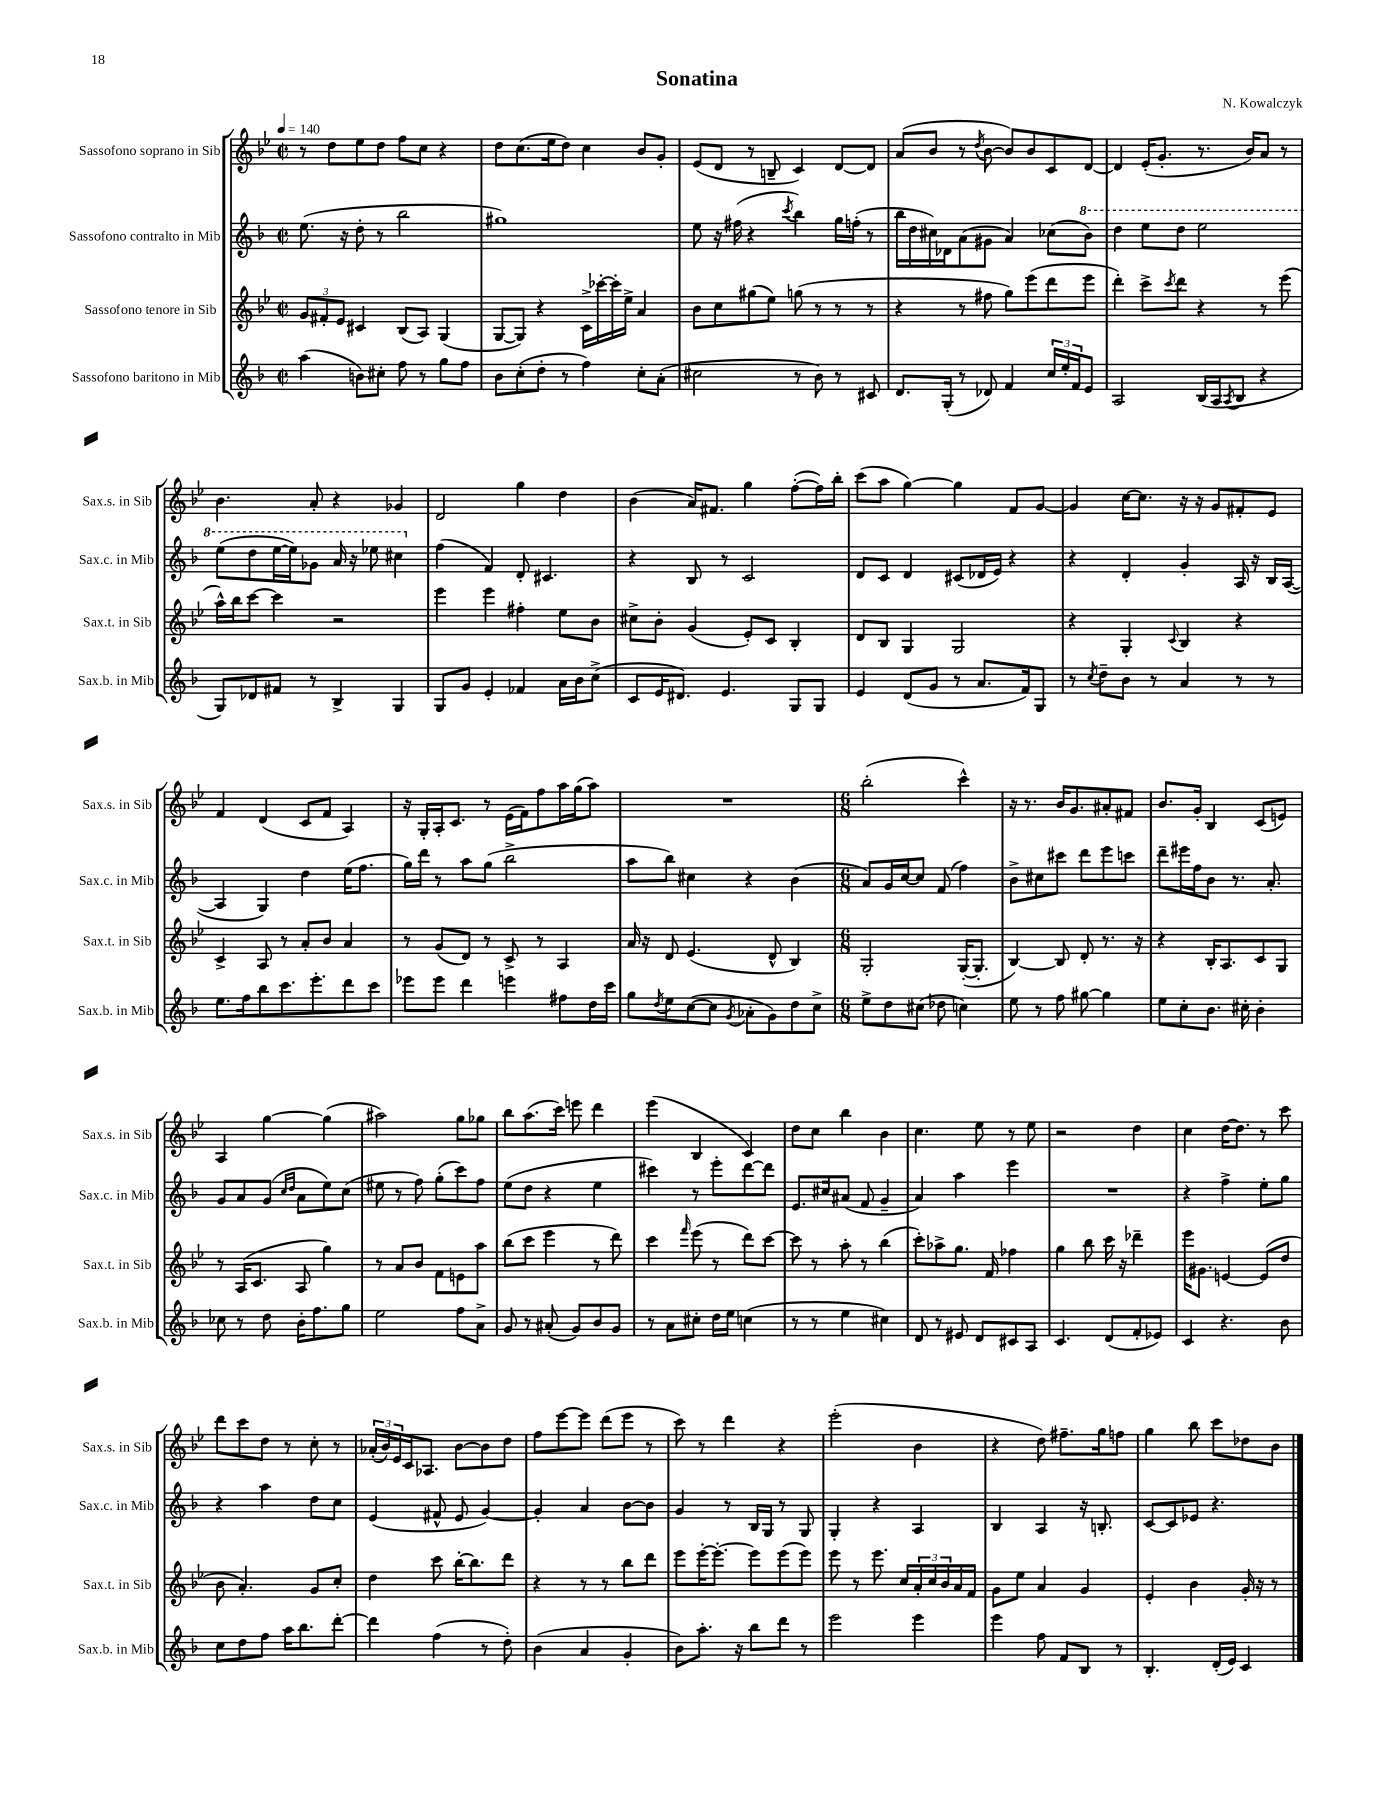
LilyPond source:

\header { title = "Sonatina" composer = "N. Kowalczyk" }
<<
\new StaffGroup <<
\new Staff = "s0" \with { instrumentName = "Sassofono soprano in Sib" shortInstrumentName = "Sax.s. in Sib" } {
    \clef treble \key bes \major \defaultTimeSignature \time 2/2 \tempo 4 = 140
    r8 d''8 ees''8 d''8 f''8 c''8 r4 |
    d''8 c''8.( ees''16 d''8) c''4 bes'8 g'8-. |
    ees'8( d'8 r8 b8-- c'4) d'8~ d'8 |
    a'8( bes'8 r8 \acciaccatura { d''8 } bes'8~ bes'8) bes'8 c'8 d'8~ |
    d'4 ees'16-.( g'8.-. r8. bes'16) a'8 r8 |
    bes'4. a'8-. r4 ges'4 |
    d'2 g''4 d''4 |
    bes'4( a'16) fis'8. g''4 f''8~-.( f''16) bes''16-. |
    c'''8( a''8 g''4~) g''4 f'8 g'8~ |
    g'4 c''16~ c''8. r16 r16 g'8 fis'8-. ees'8 |
    f'4 d'4( c'8 f'8 a4) |
    r16 g16-. a16-. c'8. r8 ees'16( f'16) f''8 a''16 g''16( a''8) |
    R1 |
    \numericTimeSignature \time 6/8 bes''2-.( c'''4-^) |
    r16 r8. bes'16 g'8. ais'8-. fis'8 |
    bes'8. g'16-. bes4 c'8( e'8) |
    a4 g''4~ g''4( |
    ais''2) g''8 ges''8 |
    bes''8 a''8.( c'''16) e'''8 d'''4 |
    ees'''4( bes4 c'4) |
    d''8 c''8 bes''4 bes'4 |
    c''4. ees''8 r8 ees''8 |
    r2 d''4 |
    c''4 d''16~ d''8. r8 c'''8 |
    d'''8 c'''8 d''8 r8 c''8-. r8 |
    \tuplet 3/2 { aes'16-.( bes'16) ees'16 } c'16 aes8. bes'8~ bes'8 d''8 |
    f''8 ees'''8~ ees'''8 d'''8( ees'''8 r8 |
    c'''8) r8 d'''4 r4 |
    ees'''2-.( bes'4 |
    r4 d''8) fis''8.-- g''16 f''8 |
    g''4 bes''8 c'''8 des''8 bes'8 \bar "|." |
}
\new Staff = "s1" \with { instrumentName = "Sassofono contralto in Mib" shortInstrumentName = "Sax.c. in Mib" } {
    \clef treble \key f \major \defaultTimeSignature \time 2/2
    e''8.( r16 d''8-. r8 bes''2 |
    gis''1) |
    e''8 r16 fis''16( r4 \acciaccatura { c'''8 } bes''4) g''16 f''16-.( r8 |
    bes''16 d''16 cis''16) des'16 a'8( gis'8 a'4) ces''8( \ottava #1 bes''8) |
    d'''4 e'''8 d'''8 e'''2 |
    e'''8( d'''8 e'''16~ e'''16) ges''8 a''16 r16 ees'''8 cis'''4 \ottava #0 |
    f''4( f'4) d'8-. cis'4. |
    r4 bes8 r8 c'2 |
    d'8 c'8 d'4 cis'8( des'16 e'16) r4 |
    r4 d'4-. g'4-. a16 r16 bes16 a16~( |
    a4 g4) d''4 e''16( f''8. |
    g''16) d'''16 r8 a''8 g''8( bes''2-> |
    a''8 bes''8) cis''4 r4 bes'4( |
    \numericTimeSignature \time 6/8 a'8) g'16 c''16~ c''8 f'8( f''4) |
    bes'8-> cis''8 cis'''8 d'''8 e'''8 c'''8 |
    d'''8-- eis'''16 f''16 bes'8 r8. a'8.-. |
    g'8 a'8 g'8( \grace { c''16 d''16 } a'8 e''8) c''8( |
    eis''8 r8 f''8) g''8-.( c'''8) f''8 |
    e''8( d''8 r4 e''4 |
    cis'''4) r8 e'''8-. d'''8~ d'''8 |
    e'8. cis''16 ais'8( f'8 g'4-- |
    a'4) a''4 e'''4 |
    R2. |
    r4 f''4-> e''8-. g''8 |
    r4 a''4 d''8 c''8 |
    e'4( fis'8-^ e'8 g'4~) |
    g'4-. a'4 bes'8~ bes'8 |
    g'4 r8 bes16 g16 r8 g8 |
    g4-. r4 a4 |
    bes4 a4 r16 b8.-. |
    c'8~ c'8 ees'8 r4. \bar "|." |
}
\new Staff = "s2" \with { instrumentName = "Sassofono tenore in Sib" shortInstrumentName = "Sax.t. in Sib" } {
    \clef treble \key bes \major \defaultTimeSignature \time 2/2
    \tuplet 3/2 { g'8 fis'8-. ees'8 } cis'4 bes8( a8) g4( |
    g8~ g8) r4 c'16-> ces'''16~-. ces'''16-. ees''16-> a'4 |
    bes'8 c''8 gis''8( ees''8) g''8( r8 r8 r8 |
    r4 r8 fis''8 g''8) ees'''8( d'''8 ees'''8 |
    d'''4-.) c'''8-> \acciaccatura { c'''8 } d'''8 r4 r8 ees'''8( |
    a''16-^) bes''16 c'''8~ c'''4 r2 |
    ees'''4 ees'''4 fis''4-. ees''8 bes'8 |
    cis''8-> bes'8-. g'4( ees'8-.) c'8 bes4-. |
    d'8 bes8 g4 g2 |
    r4 g4-. \appoggiatura { c'8 } bes4 r4 |
    c'4-> a8 r8 a'8-. bes'8 a'4 |
    r8 g'8( d'8) r8 c'8-> r8 a4 |
    a'16 r16 d'8 ees'4.( d'8-^ bes4) |
    \numericTimeSignature \time 6/8 g2-. g16~-.( g8.-. |
    bes4~) bes8 d'8-. r8. r16 |
    r4 bes16-. a8. c'8 g8 |
    r8 a16( c'8. a8 g''4) |
    r8 a'8 bes'8 f'8 e'8 a''8 |
    bes''8( c'''8 ees'''4 r8 d'''8) |
    c'''4 \grace { f'''16 } ees'''8( r8 d'''8) c'''8~ |
    c'''8 r8 a''8-. r8 bes''4( |
    c'''8-.) aes''8-> g''8. f'16 fes''4 |
    g''4 bes''8 c'''16 r16 des'''4-- |
    ees'''16 gis'8. e'4~ e'8( d''8 |
    bes'8 a'4.-.) g'8 c''8-. |
    d''4 c'''8 bes''16~-. bes''8. d'''8 |
    r4 r8 r8 bes''8 d'''8 |
    ees'''8 ees'''16~-. ees'''8.~-. ees'''8 ees'''8( ees'''8) |
    ees'''8 r8 ees'''8. c''16 \tuplet 3/2 { a'16-. c''16 bes'16 } a'16 f'16 |
    g'8 ees''8 a'4 g'4 |
    ees'4-. bes'4 g'16-. r16 r8 \bar "|." |
}
\new Staff = "s3" \with { instrumentName = "Sassofono baritono in Mib" shortInstrumentName = "Sax.b. in Mib" } {
    \clef treble \key f \major \defaultTimeSignature \time 2/2
    a''4( b'8) cis''8-. f''8 r8 g''8 f''8 |
    bes'8 c''8-.( d''8-. r8 f''4) c''8-. a'8-.( |
    cis''2 r8 bes'8) r8 cis'8 |
    d'8. g16-.( r8 des'8) f'4 \tuplet 3/2 { c''16 e''16-. f'16 } e'8 |
    a2 bes16( a16 \acciaccatura { a8 } bes8 r4 |
    g8) des'8 fis'8 r8 bes4-> g4 |
    g8 g'8 e'4-. fes'4 a'16 bes'16 c''8->( |
    c'8 e'16 dis'8.) e'4. g8 g8 |
    e'4 d'8( g'8 r8 a'8. f'16) g8 |
    r8 \acciaccatura { c''8 } d''8-- bes'8 r8 a'4 r8 r8 |
    e''8. f''16 bes''8 c'''8. e'''8.-. d'''8 c'''8 |
    ees'''8 ees'''8 d'''4 e'''4 fis''8 d''16 c'''16 |
    g''8 \acciaccatura { d''8 } e''8 c''8~( c''8 \acciaccatura { g'8 } aes'8-. g'8) d''8 c''8-> |
    \numericTimeSignature \time 6/8 e''8-> d''8 cis''8( des''8 c''4) |
    e''8 r8 f''8 gis''8~ gis''4 |
    e''8 c''8-. bes'8. cis''16-. bes'4-. |
    ces''8 r8 d''8 bes'16-. f''8. g''8 |
    e''2 f''8 a'8-> |
    g'8 r8 ais'8-.( g'8) bes'8 g'8 |
    r8 a'8 cis''8-. d''16 e''16 c''4( |
    r8 r8 e''4 cis''4) |
    d'8 r8 eis'8 d'8 cis'8 a8 |
    c'4. d'8( f'8-. ees'8) |
    c'4 r4. bes'8 |
    c''8 d''8 f''8 a''16 bes''8. d'''8~-. |
    d'''4 f''4( r8 d''8-.) |
    bes'4( a'4 g'4-. |
    bes'8) a''8.-. r16 bes''8 d'''8 r8 |
    e'''2 e'''4 |
    e'''4 f''8 f'8 bes8 r8 |
    bes4.-. d'16-.( e'16) c'4 \bar "|." |
}
>>
>>
\layout { \context { \Score \remove "Bar_number_engraver" } }
